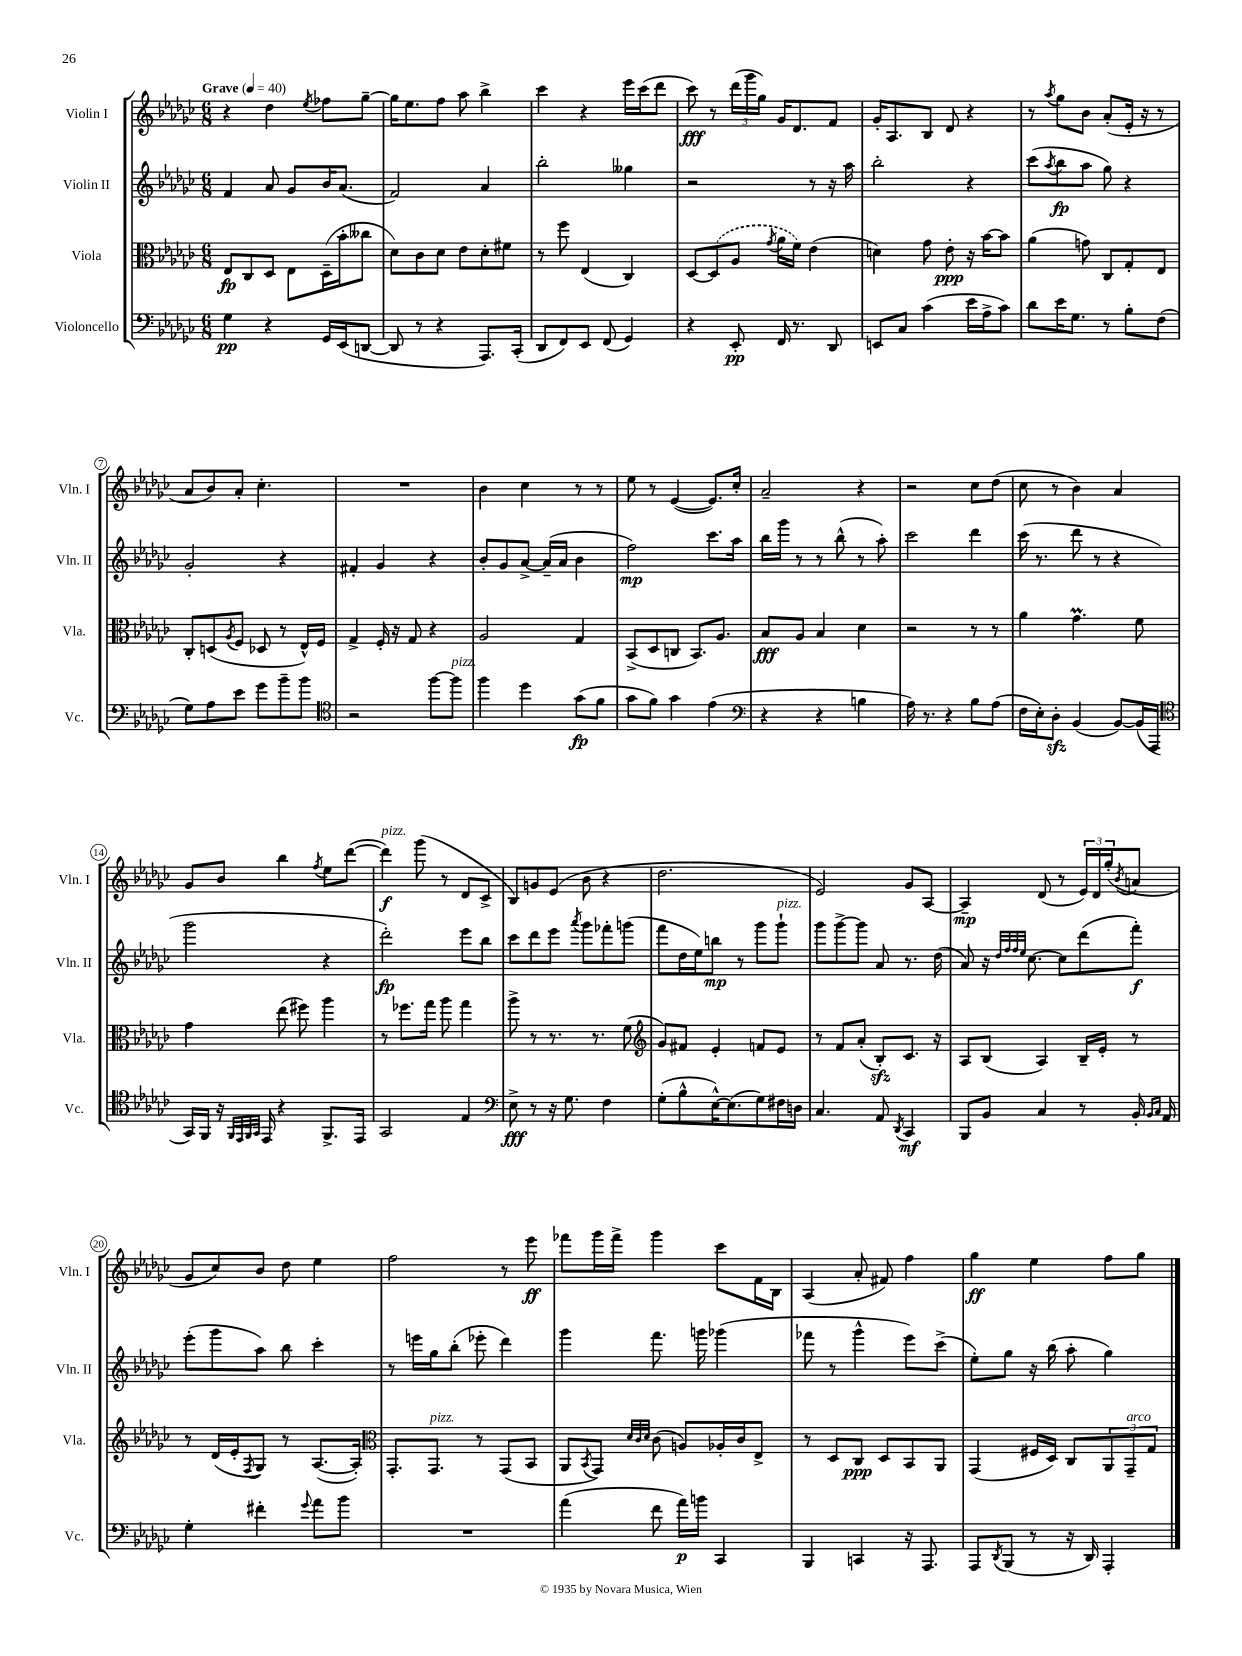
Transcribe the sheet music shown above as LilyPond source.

<<
\new StaffGroup <<
\new Staff = "s0" \with { instrumentName = "Violin I" shortInstrumentName = "Vln. I" } {
    \clef treble \key ges \major \numericTimeSignature \time 6/8 \tempo "Grave" 4 = 40
    r4 des''4 \acciaccatura { ees''8 } fes''8 ges''8~-- |
    ges''16 ees''8. f''8 aes''8 bes''4-> |
    ces'''4 r4 ees'''16 ces'''16( des'''8 |
    ces'''8\fff) r8 \tuplet 3/2 { des'''16( ges'''16 ges''16) } ges'16 des'8. f'8 |
    ges'16-. aes8. bes8 des'8 r4 |
    r8 \acciaccatura { aes''8 } ges''8 bes'8 aes'8-.( ees'16-. r16 r8 |
    aes'8 bes'8) aes'8-. ces''4.-. |
    R2. |
    bes'4 ces''4 r8 r8 |
    ees''8 r8 ees'4~( ees'8.) ces''16-. |
    aes'2-- r4 |
    r2 ces''8 des''8( |
    ces''8 r8 bes'4) aes'4 |
    ges'8 bes'8 bes''4 \acciaccatura { f''8 } ees''8 des'''8~( |
    des'''4\f^\markup { \italic "pizz." }) ges'''8( r8 des'8 ces'8-> |
    bes8) g'8 ees'8( bes'8 r4 |
    des''2. |
    ees'2) ges'8 aes8~ |
    aes4--\mp des'8( r8 \tuplet 3/2 { ees'16) des'16 ges''16-.( } \acciaccatura { bes'8 } a'8 |
    ges'8 ces''8) bes'8 des''8 ees''4 |
    f''2 r8 ees'''8\ff |
    fes'''8 ges'''16 fes'''16-> ges'''4 ces'''8 f'16 bes16 |
    aes4( aes'8-. fis'8) f''4 |
    ges''4\ff ees''4 f''8 ges''8 \bar "|." |
}
\new Staff = "s1" \with { instrumentName = "Violin II" shortInstrumentName = "Vln. II" } {
    \clef treble \key ges \major \numericTimeSignature \time 6/8
    f'4 aes'8 ges'8 bes'16 aes'8.( |
    f'2) aes'4 |
    bes''2-. geses''4 |
    r2 r8 r16 aes''16 |
    bes''2-. r4 |
    ces'''8( \acciaccatura { aes''8 } bes''8\fp aes''8 ges''8) r4 |
    ges'2-. r4 |
    fis'4-. ges'4 r4 |
    bes'8-. ges'8 aes'8~-> aes'16--( aes'16 bes'4 |
    f''2\mp) ces'''8. aes''16 |
    bes''16 ges'''16 r8 r8 bes''8-^( r8 aes''8-.) |
    ces'''2 des'''4 |
    ces'''16( r8. des'''8 r8 r4 |
    ges'''2 r4 |
    des'''2-.\fp) ees'''8 bes''8 |
    ces'''8 des'''8 ees'''8 \acciaccatura { aes'''8 } ges'''8 fes'''8-. g'''8( |
    f'''8 des''16 ees''16) b''8\mp r8 ges'''8 ges'''8-!^\markup { \italic "pizz." } |
    ges'''8 ges'''8~-> ges'''8 aes'8 r8. des''16( |
    aes'8) r16 \grace { des''32 f''32 f''32 ees''32 } ces''8.~ ces''8 des'''8( f'''8-.\f) |
    ees'''8-.( ges'''8 aes''8) bes''8 ces'''4-. |
    r8 e'''16 ges''16 bes''8-.( ees'''8-. des'''4) |
    ges'''4 f'''8. g'''16 ges'''4( |
    fes'''8 r8 ges'''4-^ ees'''8) ces'''8->( |
    ees''8-.) ges''8 r16 bes''16( aes''8-. ges''4) \bar "|." |
}
\new Staff = "s2" \with { instrumentName = "Viola" shortInstrumentName = "Vla." } {
    \clef alto \key ges \major \numericTimeSignature \time 6/8
    ees8\fp ces8 des8 ees8 des16--( bes'16-. ceses''8 |
    des'8) ces'8 des'8 ees'8 des'8-. fis'8 |
    r8 f''8 ees4( ces4) |
    des8~ \once \slurDashed des8( aes8 \acciaccatura { ges'8 } aes'16 f'16) ees'4( |
    d'4) ges'8 ees'8-.\ppp r16 bes'16~ bes'8 |
    aes'4( g'8) ces8 ges8-. ees8 |
    ces8-. d8( \acciaccatura { aes8 } f8 des8 r8 ees16-^) f16 |
    ges4-> f16-. r16 ges8 r4 |
    aes2 ges4 |
    bes,8->( des8 c8 bes,8.) aes8. |
    bes8\fff aes8 bes4 des'4 |
    r2 r8 r8 |
    aes'4 ges'4.\prall f'8 |
    ges'4 ees''8( fis''8) aes''4 |
    r8 fes''8. ges''16 aes''8 ges''4 |
    aes''8-> r8 r8. r8. f'8( |
    \clef treble ges'8) fis'8 ees'4-. f'8 ees'8 |
    r8 f'8 aes'8-.( bes8-.\sfz) ces'8. r16 |
    aes8 bes8( aes4) bes16-- ees'16-. r8 |
    r8 des'16( ees'16-. \acciaccatura { f8 } ges8) r8 aes8.~( aes16-.) |
    \clef alto ges,8.-. ges,8.^\markup { \italic "pizz." } r8 ges,8( bes,8 |
    aes,8 \acciaccatura { bes,8 } ges,8) \grace { des'32 ces'32 des'32 } ces'8( a8) aes16-. ces'16 ees8-> |
    r8 des8 ces8\ppp des8 bes,8 aes,8 |
    ges,4( fis16 des16) ces8 \tuplet 3/2 { aes,8 ges,8--^\markup { \italic "arco" } ges8 } \bar "|." |
}
\new Staff = "s3" \with { instrumentName = "Violoncello" shortInstrumentName = "Vc." } {
    \clef bass \key ges \major \numericTimeSignature \time 6/8
    ges4\pp r4 ges,16 ees,16( d,8~ |
    d,8 r8 r4 aes,,8.) ces,16-.( |
    des,8 f,8) ees,8 f,8( ges,4) |
    r4 ees,8-.\pp f,16 r8. des,8 |
    e,8 ces8 ces'4( ees'16 aes16-> ces'8) |
    des'8 ees'16 ges8. r8 bes8-. f8( |
    ges8) aes8 ees'8 ges'8 bes'8-- bes'8 |
    \clef tenor r2 f''8~ f''8^\markup { \italic "pizz." } |
    f''4 des''4 ges'8\fp( f'8 |
    ges'8 f'8) ges'4 ees'4( |
    \clef bass r4 r4 b4 |
    aes16) r8. r4 bes8 aes8( |
    f16 ees16-.) des8-.\sfz bes,4( bes,8~) bes,16( aes,,16 |
    \clef tenor ges,16) f,16 r16 \grace { f,32 ees,32 f,32 ges,32 } ees,16 r4 f,8.-> ees,16 |
    ges,2 ees4 |
    \clef bass ees8->\fff r8 r16 ges8. f4 |
    ges8-.( bes8-^ ees16~-^) ees8.( ges8) fis16 d16 |
    ces4. aes,8 \acciaccatura { des,8 } ces,4\mf |
    bes,,8 bes,8 ces4 r8 bes,16-. \grace { bes,16 ces16 } aes,16 |
    ges4-. fis'4-. \appoggiatura { ges'8 } aes'8 bes'8 |
    R2. |
    aes'4( f'8 aes'16\p) b'16 ces,4 |
    bes,,4 c,4 r16 aes,,8. |
    aes,,8 \acciaccatura { des,8 } bes,,8( r8 r16 des,16) aes,,4-. \bar "|." |
}
>>
>>
\layout { \context { \Score \override BarNumber.stencil = #(make-stencil-circler 0.1 0.3 ly:text-interface::print) } }
